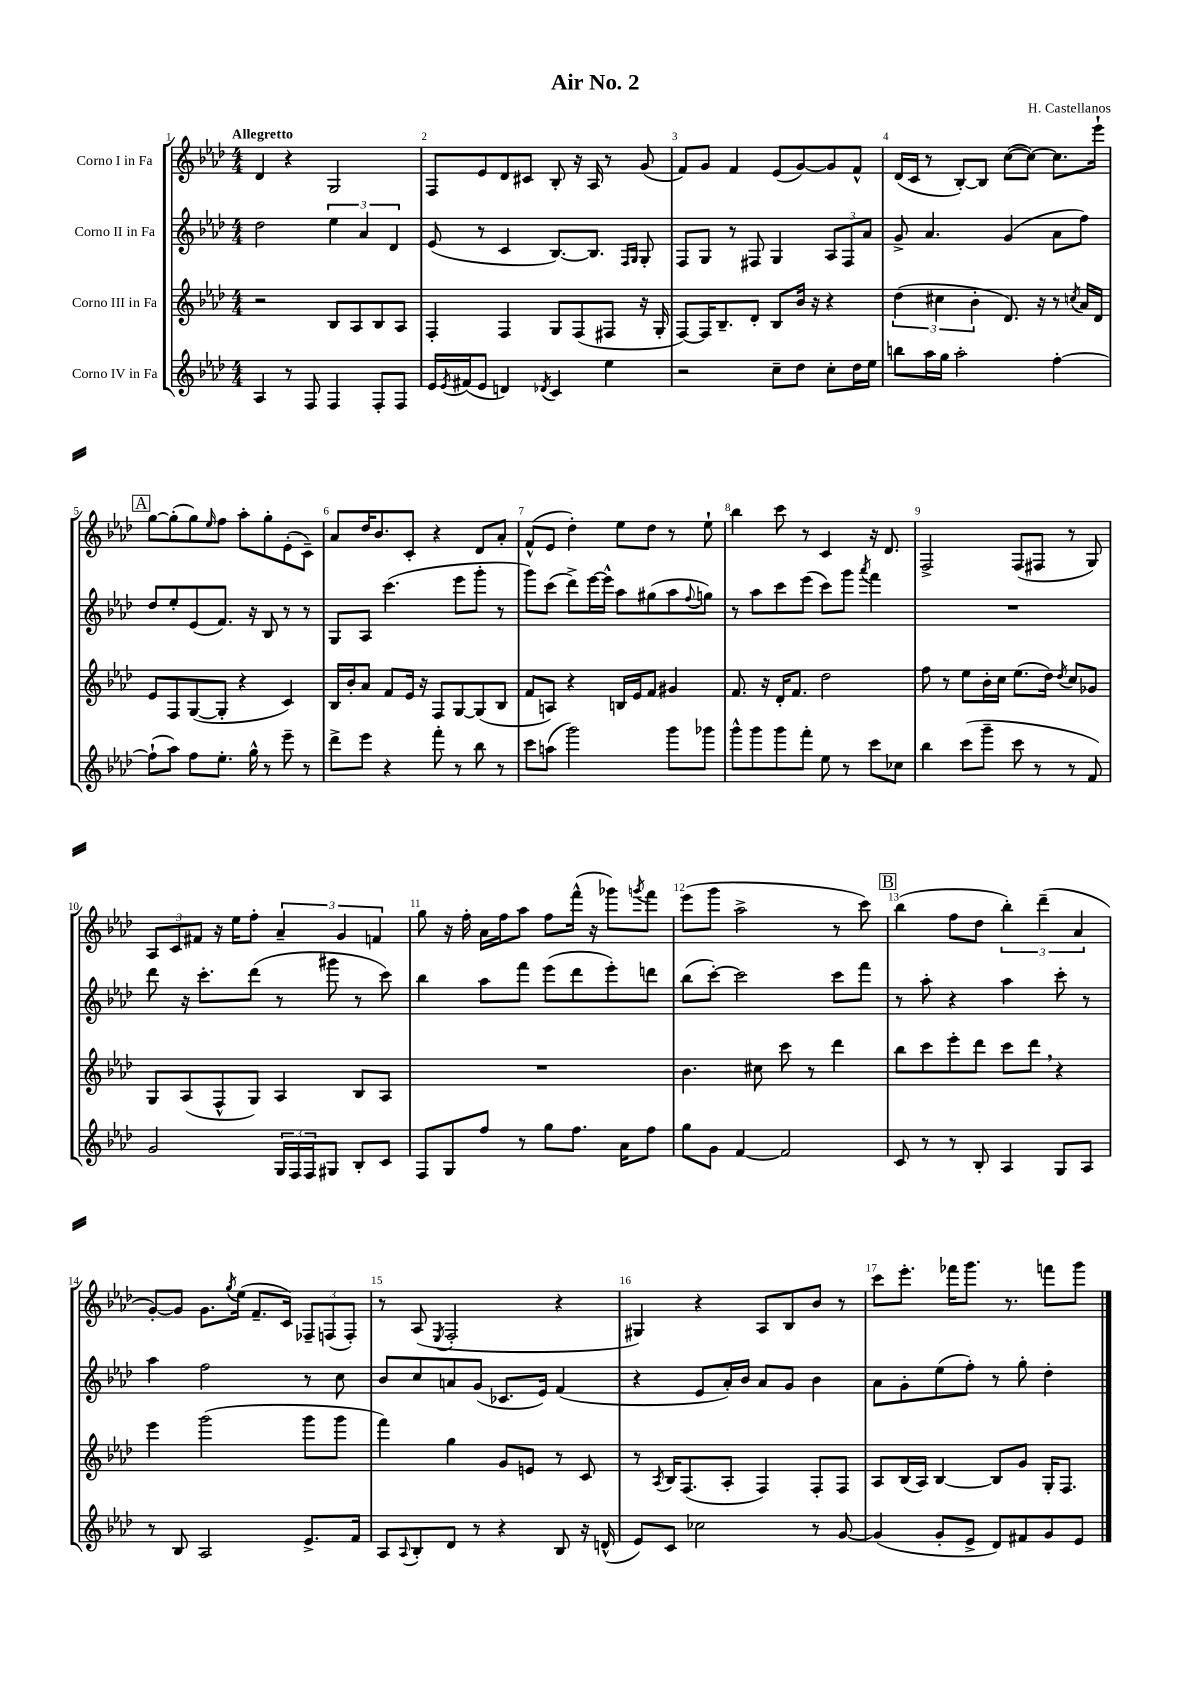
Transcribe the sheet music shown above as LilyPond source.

\header { title = "Air No. 2" composer = "H. Castellanos" }
<<
\new StaffGroup <<
\new Staff = "s0" \with { instrumentName = "Corno I in Fa" } {
    \clef treble \key aes \major \numericTimeSignature \time 4/4 \tempo "Allegretto"
    des'4 r4 g2 |
    f8 ees'8 des'8 cis'8 bes8-. r16 aes16 r8 g'8( |
    f'8) g'8 f'4 ees'8( g'8~) g'8 f'8-^ |
    des'16( c'16 r8 bes8~-.) bes8 c''8~( c''8~) c''8. ees'''16-! |
    \mark \markup { \box "A" } g''8~ g''8-.( g''8) \grace { ees''16 } f''8 aes''8-. g''8-. ees'8-.( c'8--) |
    aes'8 des''16 bes'8. c'8-. r4 des'8 aes'8-. |
    f'8-^( ees'8 des''4-.) ees''8 des''8 r8 ees''8-! |
    bes''4 c'''8 r8 c'4 r16 des'8. |
    f2-> f8( fis8 r8 g8) |
    \tuplet 3/2 { aes8 c'8 fis'8 } r16 ees''16 f''8-. \tuplet 3/2 { aes'4-- g'4 f'4 } |
    g''8 r16 f''16-. aes'16 f''16 aes''8 f''8 f'''16-^( r16 ges'''8) \acciaccatura { g'''8 } f'''8 |
    ees'''8( g'''8 aes''2-> r8 c'''8) |
    \mark \markup { \box "B" } bes''4( f''8 des''8 \tuplet 3/2 { bes''4-.) des'''4--( aes'4 } |
    g'8~-.) g'8 g'8. \acciaccatura { g''8 } ees''16( f'8.-- c'16) \tuplet 3/2 { fes8-- f8( f8-.) } |
    r8 aes8( \acciaccatura { ees8 } f2-. r4 |
    gis4) r4 aes8 bes8 bes'8 r8 |
    c'''8 ees'''8.-. fes'''16 g'''8. r8. f'''8 g'''8 \bar "|." |
}
\new Staff = "s1" \with { instrumentName = "Corno II in Fa" } {
    \clef treble \key aes \major \numericTimeSignature \time 4/4
    des''2 \tuplet 3/2 { ees''4 aes'4 des'4 } |
    ees'8( r8 c'4 bes8.~) bes8. \grace { f16 g16 } g8-. |
    f8 g8 r8 fis8 g4 \tuplet 3/2 { aes8 fis8 aes'8 } |
    g'8-> aes'4. g'4( aes'8 f''8) |
    \mark \markup { \box "A" } des''8 ees''8-. ees'8( f'8.) r16 bes8 r8 r8 |
    g8 aes8 c'''4.( ees'''8 g'''8-. r8 |
    g'''8) c'''8( des'''8->) ees'''16~ ees'''16-^ aes''8 gis''8( aes''8 \appoggiatura { f''8 } g''8) |
    r8 aes''8 c'''8 ees'''8( c'''8) g'''8 \acciaccatura { aes'''8 } f'''4 |
    R1 |
    des'''8 r16 c'''8.-. des'''8( r8 gis'''8 r8 c'''8) |
    bes''4 aes''8 f'''8 ees'''8( des'''8 ees'''8-.) d'''8 |
    bes''8( c'''8~-.) c'''2 c'''8 f'''8 |
    \mark \markup { \box "B" } r8 aes''8-. r4 aes''4 c'''8-. r8 |
    aes''4 f''2 r8 c''8 |
    bes'8 c''8 a'8 g'8( ces'8. ees'16) f'4( |
    r4 ees'8 aes'16-.) bes'16 aes'8 g'8 bes'4 |
    aes'8 g'8-. ees''8( f''8-.) r8 g''8-. des''4-. \bar "|." |
}
\new Staff = "s2" \with { instrumentName = "Corno III in Fa" } {
    \clef treble \key aes \major \numericTimeSignature \time 4/4
    r2 bes8 aes8 bes8 aes8 |
    f4-. f4 g8 f8( fis8 r16 g16-. |
    f8~) f16 bes8.-- des'8-. bes8 bes'16 r16 r4 |
    \tuplet 3/2 { des''4( cis''4 bes'4-. } des'8.) r16 r8 \acciaccatura { c''8 } aes'16 des'16 |
    \mark \markup { \box "A" } ees'8 f8 g8~( g8-. r4 c'4) |
    bes16 bes'16-. aes'8 f'8 ees'16 r16 f8 g8~ g8( bes8 |
    f'8 a8) r4 b16 ees'16 f'8 gis'4 |
    f'8. r16 des'16-. f'8. des''2 |
    f''8 r8 ees''8 bes'16-. c''16 ees''8.( des''16) \acciaccatura { des''8 } c''8 ges'8 |
    g8 aes8( f8-^ g8) aes4 bes8 aes8 |
    R1 |
    bes'4. cis''8 c'''8 r8 des'''4 |
    \mark \markup { \box "B" } bes''8 c'''8 ees'''8-. des'''8 c'''8 des'''8 \breathe r4 |
    ees'''4 g'''2( g'''8 g'''8 |
    f'''4) g''4 g'8 e'8 r8 c'8 |
    r8 \acciaccatura { aes8 } bes16 f8.( aes8-. f4) f8-. f8 |
    aes8 bes16( aes16) bes4~ bes8 g'8 g16-. f8. \bar "|." |
}
\new Staff = "s3" \with { instrumentName = "Corno IV in Fa" } {
    \clef treble \key aes \major \numericTimeSignature \time 4/4
    aes4 r8 f8 f4 f8-. f8 |
    ees'16 \acciaccatura { ees'8 } fis'16( ees'8 d'4) \acciaccatura { des'8 } c'4 ees''4 |
    r2 c''8-- des''8 c''8-. des''16 ees''16 |
    b''8 aes''16 g''16 aes''2-. f''4~-. |
    \mark \markup { \box "A" } f''8-!( aes''8) f''8 ees''8.-. g''16-^ r8 ees'''8-- r8 |
    des'''8-> ees'''8 r4 f'''8-. r8 bes''8 r8 |
    c'''8 a''8( g'''2) g'''8 ges'''8 |
    g'''8-^ g'''8 g'''8 f'''8-. ees''8 r8 c'''8 ces''8 |
    bes''4 c'''8( g'''8-- c'''8 r8 r8 f'8) |
    g'2 \tuplet 3/2 { g16 f16 f16 } gis8 bes8-. c'8 |
    f8 g8 f''8 r8 g''8 f''8. aes'16 f''8 |
    g''8 g'8 f'4~ f'2 |
    \mark \markup { \box "B" } c'8 r8 r8 bes8-. aes4 g8 aes8 |
    r8 bes8 aes2 ees'8.-> f'16 |
    aes8 \appoggiatura { aes8 } bes8-. des'8 r8 r4 bes8 r16 d'16-^( |
    ees'8) c'8 ces''2 r8 g'8~ |
    g'4( g'8-. ees'8-> des'8) fis'8 g'8 ees'8 \bar "|." |
}
>>
>>
\layout { \context { \Score \override BarNumber.break-visibility = ##(#f #t #t) barNumberVisibility = #all-bar-numbers-visible } }
